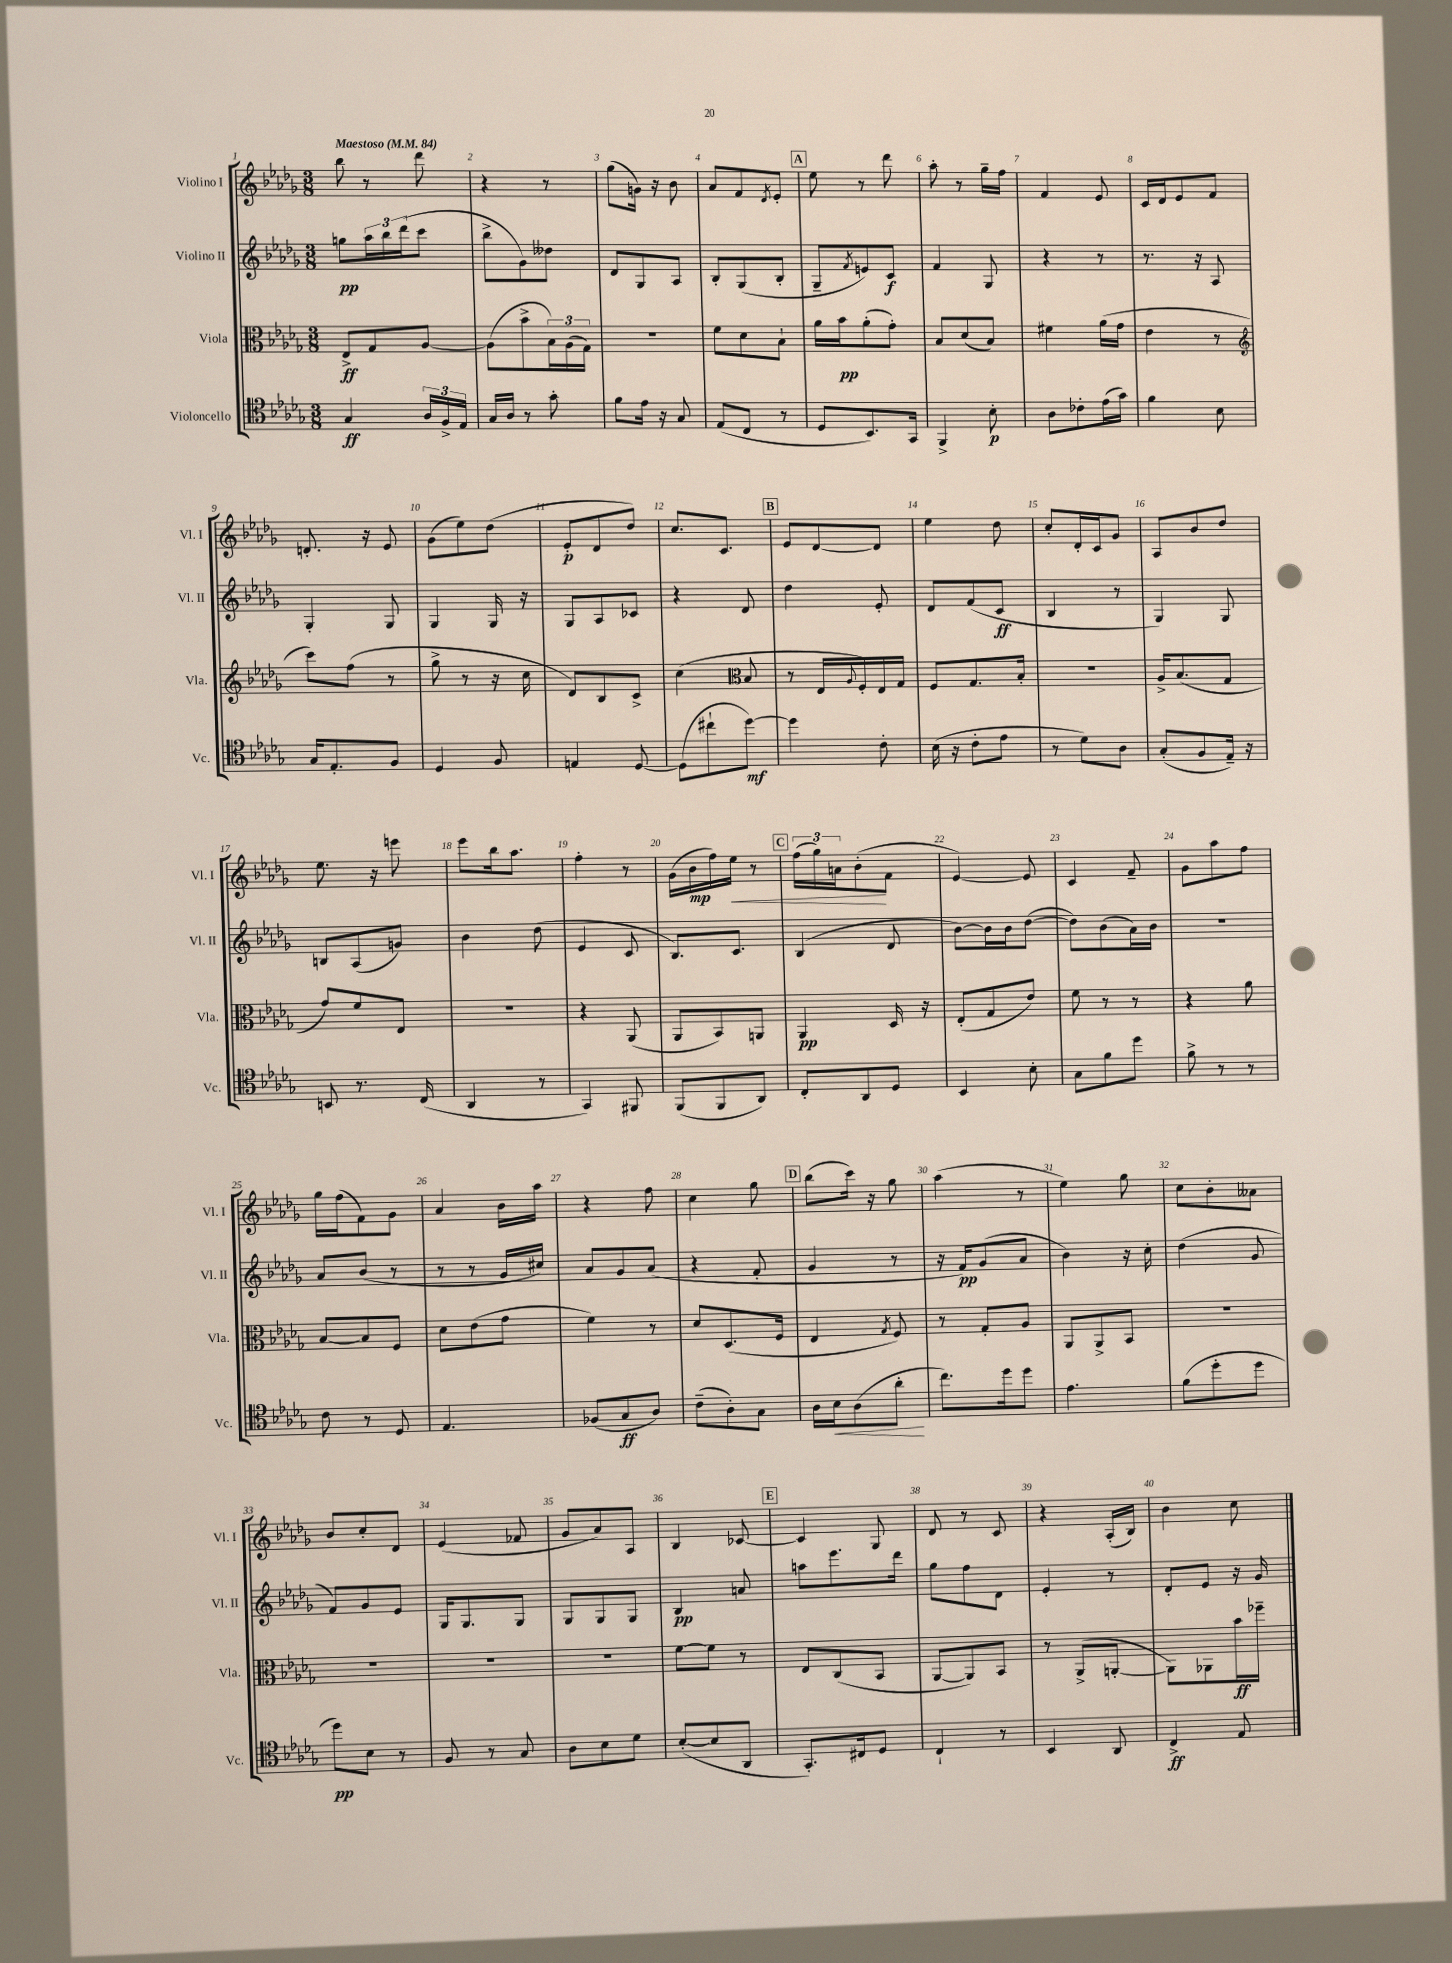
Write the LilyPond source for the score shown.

<<
\new StaffGroup <<
\new Staff = "s0" \with { instrumentName = "Violino I" shortInstrumentName = "Vl. I" } {
    \clef treble \key des \major \numericTimeSignature \time 3/8 \tempo "Maestoso" 4 = 84
    bes''8 r8 des'''8 |
    r4 r8 |
    ges''8( g'16) r16 bes'8 |
    aes'8 f'8 \acciaccatura { des'8 } ees'8-. |
    \mark \markup { \box "A" } ees''8 r8 des'''8 |
    aes''8-. r8 ges''16-- f''16 |
    f'4 ees'8 |
    c'16 des'16 ees'8 f'8 |
    d'8.-. r16 ees'8 |
    ges'8( ees''8) des''8( |
    ees'8-.\p des'8 des''8) |
    c''8. c'8. |
    \mark \markup { \box "B" } ees'8 des'8~ des'8 |
    ees''4 des''8 |
    c''8-. des'16-. c'16 ges'8 |
    aes8 bes'8 des''8 |
    ees''8. r16 e'''8 |
    ees'''8 bes''16 aes''8. |
    f''4-. r8 |
    ges'16( bes'16\mp f''16) ees''16\< r8 |
    \mark \markup { \box "C" } \tuplet 3/2 { f''16( ges''16) a'16 } bes'8-.\!( f'8 |
    ees'4~) ees'8 |
    c'4 f'8-- |
    ges'8 aes''8 f''8 |
    ges''16 f''16( f'8) ges'8 |
    aes'4 bes'16 aes''16 |
    r4 f''8 |
    c''4 ges''8 |
    \mark \markup { \box "D" } bes''8( c'''16) r16 ges''8 |
    aes''4( r8 |
    ees''4) ges''8 |
    c''8 bes'8-. aeses'8 |
    bes'8 c''8-. des'8 |
    ees'4( fes'8 |
    ges'8 aes'8) aes8 |
    bes4 ces'8~ |
    \mark \markup { \box "E" } ces'4 ges8 |
    des'8 r8 c'8 |
    r4 aes16-.( bes16) |
    bes'4 c''8 \bar "|." |
}
\new Staff = "s1" \with { instrumentName = "Violino II" shortInstrumentName = "Vl. II" } {
    \clef treble \key des \major \numericTimeSignature \time 3/8
    g''8\pp \tuplet 3/2 { aes''16 bes''16 des'''16( } c'''8 |
    bes''8-> ges'8) deses''8 |
    des'8 ges8 aes8 |
    bes8-. ges8( bes8-. |
    \mark \markup { \box "A" } ges8-- \acciaccatura { f'8 } e'8) c'8\f |
    f'4 ges8 |
    r4 r8 |
    r8. r16 aes8 |
    ges4-. ges8 |
    ges4 ges16 r16 |
    ges8 aes8 ces'8 |
    r4 des'8 |
    \mark \markup { \box "B" } des''4 ees'8-. |
    des'8 f'8( c'8\ff |
    bes4 r8 |
    ges4) ges8 |
    b8 aes8( g'8) |
    bes'4 des''8( |
    ees'4 c'8 |
    bes8.) c'8. |
    \mark \markup { \box "C" } bes4( des'8 |
    bes'8~) bes'16 bes'16 des''8~( |
    des''8) bes'8( aes'16) bes'16 |
    R4. |
    aes'8 bes'8( r8 |
    r8 r8 ges'16 cis''16) |
    aes'8 ges'8 aes'8( |
    r4 f'8-. |
    \mark \markup { \box "D" } ges'4 r8 |
    r16 f'16\pp) ges'8( aes'8 |
    bes'4) r16 c''16-. |
    des''4( ges'8 |
    f'8) ges'8 ees'8 |
    ges16 ges8. ges8 |
    ges8 ges8 ges8 |
    bes4\pp a'8 |
    \mark \markup { \box "E" } a''8 ees'''8. des'''16 |
    ges''8 f''8 des'8 |
    ees'4-. r8 |
    des'8-. ees'8 r16 ges'16 \bar "|." |
}
\new Staff = "s2" \with { instrumentName = "Viola" shortInstrumentName = "Vla." } {
    \clef alto \key des \major \numericTimeSignature \time 3/8
    ees8->\ff ges8 aes8~ |
    aes8( bes'8-> \tuplet 3/2 { bes16) aes16( ges16) } |
    R4. |
    f'8 des'8 bes8-! |
    \mark \markup { \box "A" } aes'16 bes'16\pp aes'8-.( ges'8-.) |
    bes8 des'8( bes8) |
    fis'4 aes'16( ges'16 |
    ees'4 r8 |
    \clef treble c'''8) f''8( r8 |
    ges''8-> r8 r16 c''16 |
    des'8) bes8 c'8-> |
    c''4( \clef alto bes8 |
    \mark \markup { \box "B" } r8 ees16 \appoggiatura { aes8 } f16-.) ees16 ges16 |
    f8 ges8. bes16-. |
    R4. |
    aes16-> bes8.( ges8 |
    ges'8) f'8 ees8 |
    R4. |
    r4 aes,8( |
    aes,8 bes,8) a,8 |
    \mark \markup { \box "C" } aes,4\pp des16 r16 |
    ees8-.( ges8 ees'8) |
    f'8 r8 r8 |
    r4 aes'8 |
    bes8~ bes8 f8 |
    des'8 ees'8( ges'8 |
    f'4) r8 |
    des'8 des8.( f16 |
    \mark \markup { \box "D" } ees4 \acciaccatura { ges8 } f8) |
    r8 ges8-. aes8 |
    aes,8 aes,8-> bes,8 |
    R4. |
    R4. |
    R4. |
    R4. |
    f'8~ f'8 r8 |
    \mark \markup { \box "E" } ees8 c8( bes,8 |
    aes,8~ aes,8) bes,8 |
    r8 aes,8->( a,8~-. |
    a,8) aes,8 bes'16\ff fes''16-- \bar "|." |
}
\new Staff = "s3" \with { instrumentName = "Violoncello" shortInstrumentName = "Vc." } {
    \clef tenor \key des \major \numericTimeSignature \time 3/8
    ges4\ff \tuplet 3/2 { aes16 f16-> ees16 } |
    ges16 aes16 r8 ges'8-. |
    f'8 ees'16 r16 ges8 |
    ees8( c8 r8 |
    \mark \markup { \box "A" } des8 bes,8.) ges,16 |
    f,4-> bes8-.\p |
    aes8 ces'8-. ees'16( ges'16) |
    f'4 bes8 |
    ges16 ees8.-. f8 |
    des4 f8 |
    e4 des8~ |
    des8( cis''8-! des''8~\mf) |
    \mark \markup { \box "B" } des''4 c'8-. |
    bes16( r16 c'8-. ees'8 |
    r8 des'8) aes8 |
    ges8-.( f8 ees16--) r16 |
    b,8 r8. c16( |
    aes,4 r8 |
    ges,4) fis,8 |
    f,8( f,8 aes,8) |
    \mark \markup { \box "C" } c8-. aes,8 des8 |
    bes,4 bes8-. |
    ges8 f'8 des''8 |
    f'8-> r8 r8 |
    c'8 r8 des8 |
    ees4. |
    fes8( ges8\ff aes8) |
    c'8--( aes8-.) ges8 |
    \mark \markup { \box "D" } aes16 bes16\< aes8( aes'8-.\! |
    c''8.) des''16 des''8 |
    ees'4. |
    f'8( des''8-. des''8 |
    des''8\pp) bes8 r8 |
    f8 r8 ges8 |
    aes8 bes8 des'8 |
    bes8~-.( bes8 aes,8 |
    \mark \markup { \box "E" } ges,8.-.) cis16 des8 |
    c4-! r8 |
    bes,4 aes,8 |
    c4->\ff ees8 \bar "|." |
}
>>
>>
\layout { \context { \Score \override BarNumber.break-visibility = ##(#f #t #t) barNumberVisibility = #all-bar-numbers-visible } }
